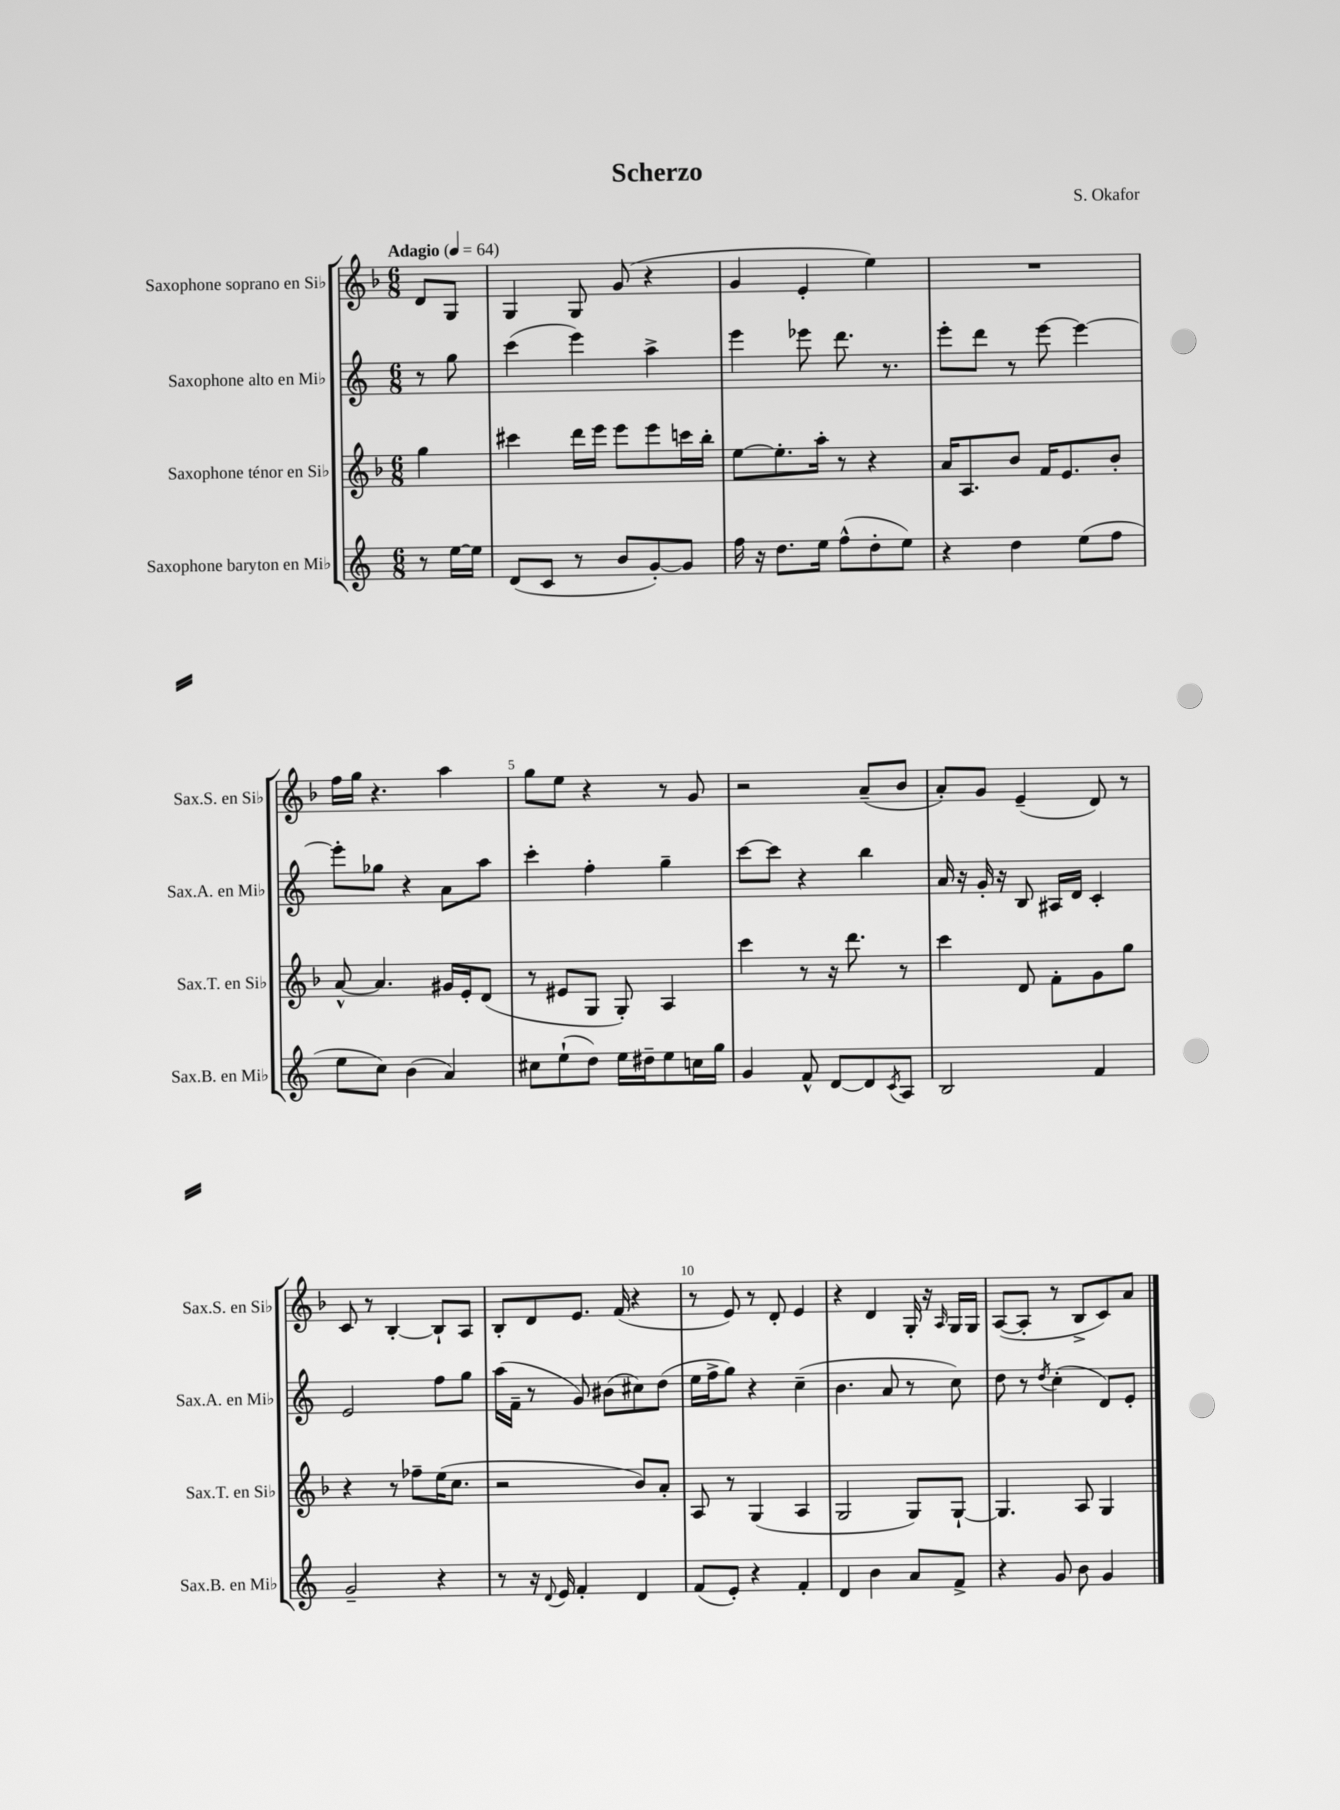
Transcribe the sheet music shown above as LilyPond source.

\header { title = "Scherzo" composer = "S. Okafor" }
<<
\new StaffGroup <<
\new Staff = "s0" \with { instrumentName = "Saxophone soprano en Sib" shortInstrumentName = "Sax.S. en Sib" } {
    \clef treble \key f \major \numericTimeSignature \time 6/8 \partial 4 \tempo "Adagio" 4 = 64
    d'8 g8 |
    g4 g8 g'8( r4 |
    g'4 e'4-. e''4) |
    R2. |
    f''16 g''16 r4. a''4 |
    g''8 e''8 r4 r8 g'8 |
    r2 a'8--( bes'8 |
    a'8-.) g'8 e'4--( d'8) r8 |
    c'8 r8 bes4~-. bes8-! a8 |
    bes8-. d'8 e'8. f'16( r4 |
    r8 e'8) r8 d'8-. e'4 |
    r4 d'4 g16-. r16 \grace { a16 } g16 g16 |
    a8~( a8-. r8 bes8-> c'8) a'8 \bar "|." |
}
\new Staff = "s1" \with { instrumentName = "Saxophone alto en Mib" shortInstrumentName = "Sax.A. en Mib" } {
    \clef treble \key c \major \numericTimeSignature \time 6/8 \partial 4
    r8 g''8 |
    c'''4( e'''4) a''4-> |
    e'''4 ees'''8 d'''8. r8. |
    e'''8-. d'''8 r8 e'''8~ e'''4~ |
    e'''8-. ges''8 r4 a'8 a''8 |
    c'''4-. f''4-. g''4-- |
    c'''8~ c'''8 r4 b''4 |
    a'16 r16 g'16-. r16 b8 ais16 d'16 c'4-. |
    e'2 f''8 g''8 |
    a''16( f'16-- r8 g'8) bis'8( cis''8) d''8( |
    e''16 f''16-> g''8) r4 c''4--( |
    b'4. a'8 r8 c''8) |
    d''8 r8 \acciaccatura { d''8 } c''4-.( d'8) e'8-. \bar "|." |
}
\new Staff = "s2" \with { instrumentName = "Saxophone ténor en Sib" shortInstrumentName = "Sax.T. en Sib" } {
    \clef treble \key f \major \numericTimeSignature \time 6/8 \partial 4
    g''4 |
    cis'''4 d'''16 e'''16 e'''8 e'''8 c'''16 bes''16-. |
    e''8~ e''8.-. a''16-. r8 r4 |
    a'16 a8. bes'8 f'16 e'8. bes'8-. |
    a'8~-^ a'4. gis'16 e'16-. d'8( |
    r8 eis'8 g8 g8-.) a4 |
    c'''4 r8 r16 d'''8. r8 |
    c'''4 d'8 f'8-. g'8 g''8 |
    r4 r8 fes''8-- e''16( c''8. |
    r2 bes'8) a'8-. |
    a8 r8 g4( a4 |
    g2 g8) g8~-! |
    g4. a8 g4 \bar "|." |
}
\new Staff = "s3" \with { instrumentName = "Saxophone baryton en Mib" shortInstrumentName = "Sax.B. en Mib" } {
    \clef treble \key c \major \numericTimeSignature \time 6/8 \partial 4
    r8 e''16~ e''16 |
    d'8( c'8 r8 b'8 g'8~-.) g'8 |
    f''16 r16 d''8. e''16 f''8-^( d''8-. e''8) |
    r4 d''4 e''8( f''8 |
    e''8 c''8) b'4( a'4) |
    cis''8 e''8-!( d''8) e''16 dis''16-- e''8 c''16 g''16 |
    g'4 f'8-^ d'8~ d'8 \acciaccatura { c'8 } a8 |
    b2 f'4 |
    g'2-- r4 |
    r8 r16 \appoggiatura { d'8 } e'16 f'4-. d'4 |
    f'8( e'8-.) r4 f'4-. |
    d'4 b'4 a'8 f'8-> |
    r4 g'8 b'8 g'4 \bar "|." |
}
>>
>>
\layout { \context { \Score \override BarNumber.break-visibility = ##(#f #t #t) barNumberVisibility = #(every-nth-bar-number-visible 5) } }
